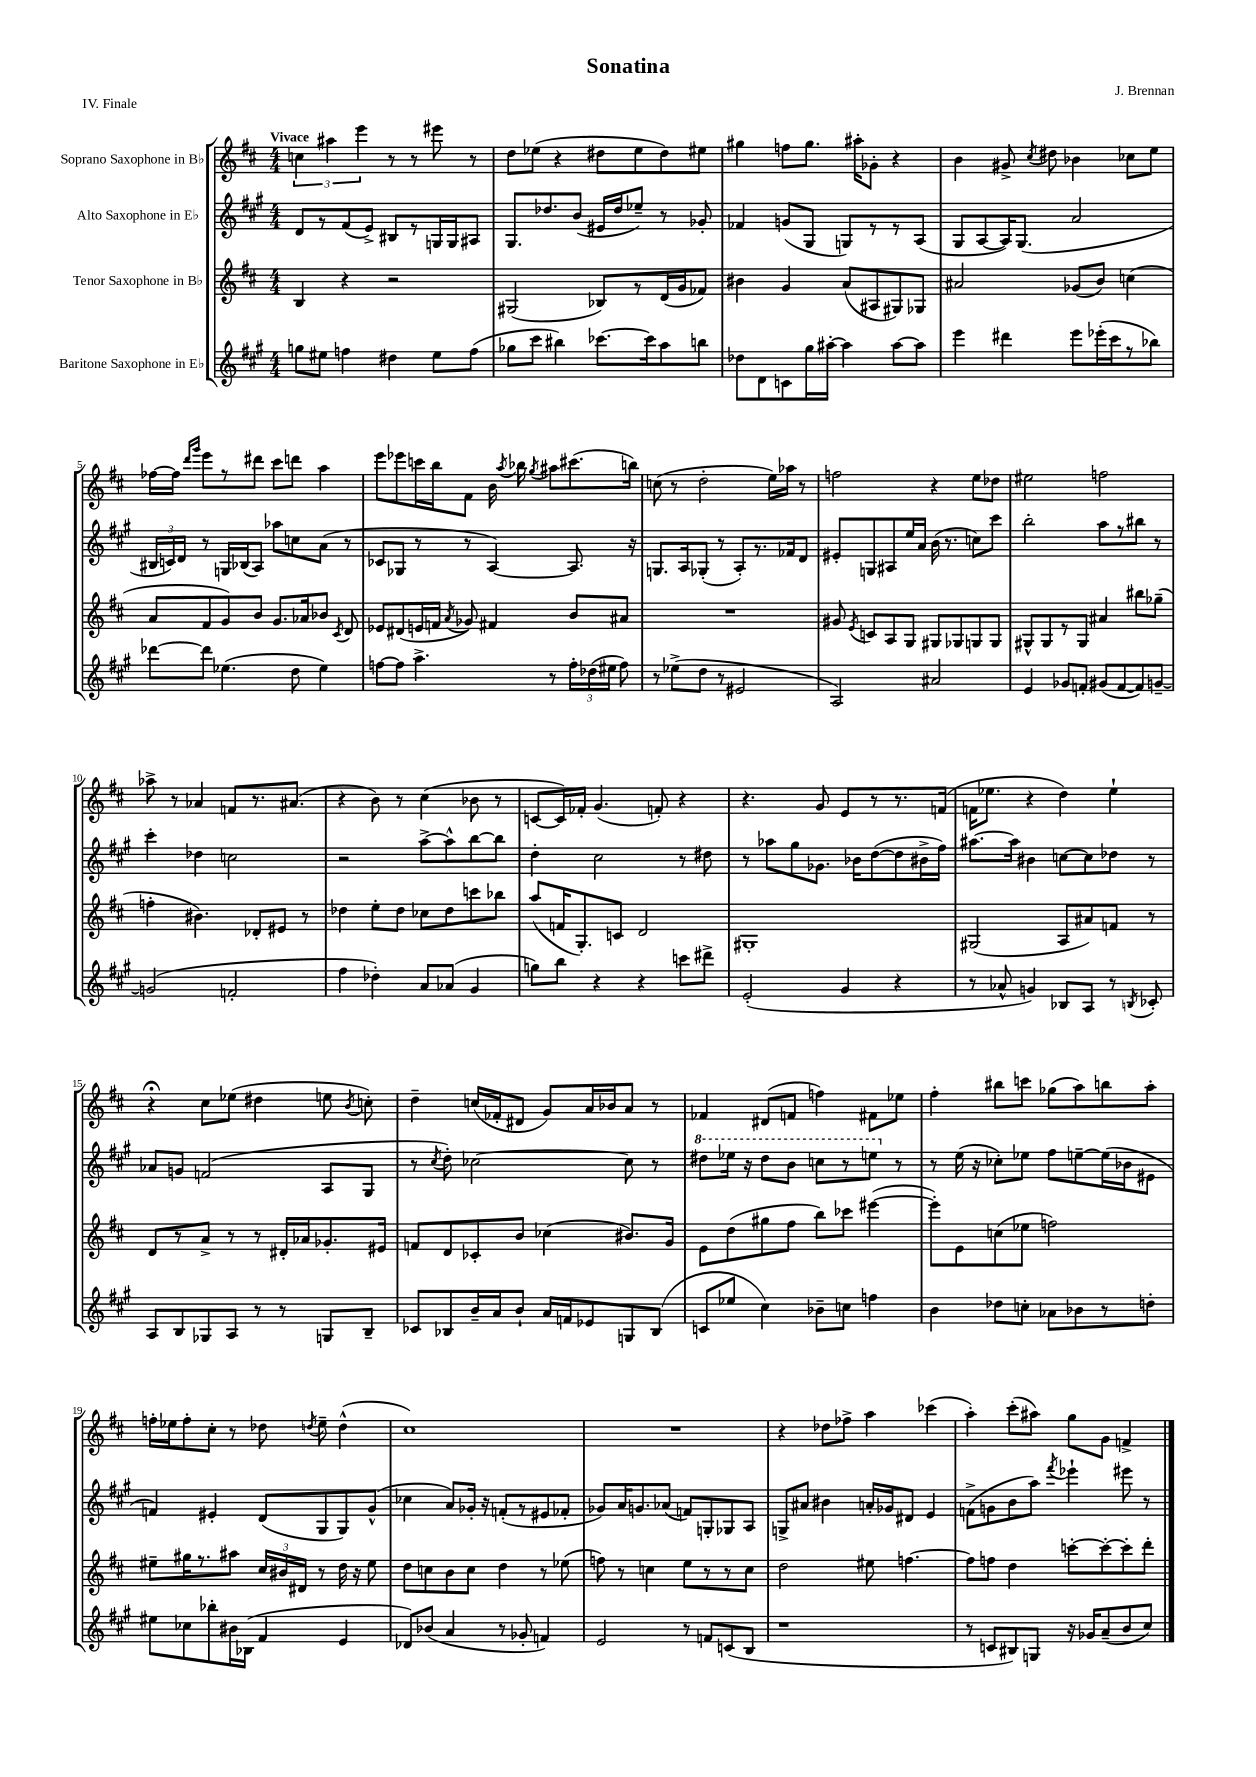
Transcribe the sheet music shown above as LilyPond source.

\header { title = "Sonatina" composer = "J. Brennan" piece = "IV. Finale" }
<<
\new StaffGroup <<
\new Staff = "s0" \with { instrumentName = "Soprano Saxophone in Bb" } {
    \clef treble \key d \major \numericTimeSignature \time 4/4 \tempo "Vivace"
    \autoBeamOff \tuplet 3/2 { c''4 ais''4 e'''4 } r8 r8 eis'''8 r8 |
    d''8[ ees''8]( r4 dis''8[ ees''8 dis''8) eis''8] |
    gis''4 f''8[ gis''8.] ais''16[-. ges'8]-. r4 |
    b'4 gis'8-> \acciaccatura { cis''8 } dis''8 bes'4 ces''8[ e''8] |
    fes''16[~ fes''16] \grace { d'''16[ g'''16] } e'''8[ r8 dis'''8] cis'''8[ d'''8] a''4 |
    e'''8[ ees'''8 c'''16 b''16 fis'8] b'16 \acciaccatura { a''8 } bes''16 \acciaccatura { g''8 } ais''8[ cis'''8.( b''16]) |
    c''8( r8 d''2-. e''16[) aes''16] r8 |
    f''2 r4 e''8[ des''8] |
    eis''2 f''2 |
    aes''8-> r8 aes'4 f'8[ r8. ais'8.]( |
    r4 b'8) r8 cis''4( bes'8 r8 |
    c'8[~ c'16) fes'16]-. g'4.( f'8-.) r4 |
    r4. g'8 e'8[ r8 r8. f'16]( |
    f'16[ ees''8.] r4 d''4) ees''4-! |
    r4\fermata cis''8[ ees''8]( dis''4 e''8 \acciaccatura { b'8 } c''8-.) |
    d''4-- c''16[( fes'16-. dis'8] g'8[) a'16 bes'16 a'8] r8 |
    fes'4 dis'8[( f'8] f''4) fis'8[ ees''8] |
    fis''4-. bis''8[ c'''8] ges''8[( a''8) b''8 a''8]-. |
    f''16[-. ees''16 f''8-. cis''8]-. r8 des''8 \acciaccatura { d''8 } ees''8-- d''4-^( |
    cis''1) |
    R1 |
    r4 des''8[ fes''8]-> a''4 ces'''4( |
    a''4-.) cis'''8[-.( ais''8]) g''8[ g'8] f'4-> \bar "|." |
}
\new Staff = "s1" \with { instrumentName = "Alto Saxophone in Eb" } {
    \clef treble \key a \major \numericTimeSignature \time 4/4
    \autoBeamOff d'8[ r8 fis'8( e'8]->) bis8[ r8 g16 g16 ais8] |
    gis8.[ des''8. b'8]( eis'16[ des''16 ees''8]--) r8 ges'8-. |
    fes'4 g'8[( gis8] g8[) r8 r8 a8]( |
    gis8[ a8~ a16) gis8.]( a'2 |
    \tuplet 3/2 { bis16[ c'16) d'16] } r8 g16[ bes16( a8]) aes''8[ c''8 a'8]( r8 |
    ces'8[ ges8] r8 r8 a4~) a8. r16 |
    g8.[ a16 ges8]-.( r8 a8[-.) r8. fes'16 d'8] |
    eis'8[-. g8 ais8 e''16 a'16] b'16( r8. c''8[) cis'''8] |
    b''2-. a''8[ r8 bis''8] r8 |
    cis'''4-. des''4 c''2 |
    r2 a''8[~-> a''8-^ b''8~ b''8] |
    d''4-. cis''2 r8 dis''8 |
    r8 aes''8[ gis''8 ges'8.] bes'16[ d''8~( d''8 bis'16-> fis''16]) |
    ais''8.[~ ais''16] bis'4 c''8[~ c''8 des''8] r8 |
    aes'8[ g'8] f'2( a8[ gis8] |
    r8 \acciaccatura { cis''8 } d''8-.) ces''2~ ces''8 r8 |
    \ottava #1 dis'''8[ ees'''16] r16 dis'''8[ b''8] c'''8[ r8 e'''8] \ottava #0 r8 |
    r8 e''16( r16 ces''8[-.) ees''8] fis''8[ e''8~-- e''16( bes'16 eis'8] |
    f'4) eis'4-. d'8[( gis8 gis8) gis'8]-^( |
    ces''4 a'8[) ges'16]-. r16 f'8[-.( r8 eis'8 fes'8]-. |
    ges'8[) a'16 g'8. aes'8]( f'8[) g8-. ges8 a8] |
    g8[-> ais'8] bis'4 a'16[-. ges'16 dis'8] e'4 |
    f'8[->( g'8 b'8 a''8]) \acciaccatura { fis'''8 } ees'''4-! eis'''8 r8 \bar "|." |
}
\new Staff = "s2" \with { instrumentName = "Tenor Saxophone in Bb" } {
    \clef treble \key d \major \numericTimeSignature \time 4/4
    \autoBeamOff b4 r4 r2 |
    gis2( bes8[) r8 d'16( g'16 fes'8]) |
    bis'4 g'4 a'8[( ais8 gis8) ges8] |
    ais'2 ges'8[( b'8]) c''4( |
    a'8[ fis'8 g'8) b'8] g'8.[ aes'16 bes'8] \acciaccatura { cis'8 } d'8 |
    ees'8[ dis'8( e'16 f'16] \acciaccatura { a'8 } ges'8) fis'4 b'8[ ais'8] |
    R1 |
    gis'8 \acciaccatura { e'8 } c'8[ a8 g8] gis8[ ges8 g8 g8] |
    gis8[-^ gis8 r8 gis8] ais'4 bis''8[ ges''8]--( |
    f''4-. bis'4.) des'8[-. eis'8] r8 |
    des''4 e''8[-. des''8] ces''8[ des''8 c'''8 bes''8] |
    a''8[( f'16 g8.-.) c'8] d'2 |
    gis1-. |
    gis2( a8[ ais'8) f'8] r8 |
    d'8[ r8 a'8]-> r8 r8 dis'16[-. aes'16 ges'8.-. eis'16] |
    f'8[ d'8 ces'8-. b'8] ces''4( bis'8.[) g'16] |
    e'8[ d''8( gis''8 fis''8] b''8[) ces'''8] eis'''4~( |
    eis'''8[-.) e'8 c''8( ees''8] f''2) |
    eis''8[-- gis''16 r8. ais''8] \tuplet 3/2 { cis''16[ bis'16 dis'16] } r8 d''16 r16 eis''8 |
    d''8[ c''8 b'8 c''8] d''4 r8 ees''8( |
    f''8) r8 c''4 e''8[ r8 r8 c''8] |
    d''2 eis''8 f''4.~ |
    f''8[ f''8] d''4 c'''8[~-. c'''8~-. c'''8-. d'''8]-. \bar "|." |
}
\new Staff = "s3" \with { instrumentName = "Baritone Saxophone in Eb" } {
    \clef treble \key a \major \numericTimeSignature \time 4/4
    \autoBeamOff g''8[ eis''8] f''4 dis''4 eis''8[ f''8]( |
    ges''8[ cis'''8] bis''4) ces'''8.[~ ces'''16 a''8 b''8] |
    des''8[ d'8 c'8 gis''16 ais''16]~-. ais''4 ais''8[~ ais''8] |
    e'''4 dis'''4 e'''8[ ees'''16-.( cis'''16 r8 bes''8]) |
    des'''8[~ des'''8] ees''4.( d''8 ees''4) |
    f''8[~ f''8] a''4.-> r8 \tuplet 3/2 { f''16[-. des''16( eis''16] } f''8) |
    r8 ees''8[->( d''8] r8 eis'2 |
    a2) ais'2 |
    e'4 ges'8[ f'8]-. gis'8[( f'8~ f'8) g'8]~-- |
    g'2( f'2-. |
    fis''4 des''4-.) a'8[ aes'8]( gis'4 |
    g''8[) b''8] r4 r4 c'''8[ dis'''8]-> |
    e'2-.( gis'4 r4 |
    r8 aes'8-^ g'4) bes8[ a8] r8 \acciaccatura { b8 } ces'8-. |
    a8[ b8 ges8 a8] r8 r8 g8[ b8]-- |
    ces'8[ bes8 b'16-- a'16 b'8]-! a'16[ f'16 ees'8 g8 bes8]( |
    c'8[ ees''8] cis''4) bes'8[-- c''8] f''4 |
    b'4 des''8[ c''8]-. aes'8[ bes'8 r8 d''8]-. |
    eis''8[ ces''8 bes''8-. bis'16 bes16]( fis'4 e'4 |
    des'8[) bes'8]( a'4 r8 ges'8-. f'4) |
    e'2 r8 f'8[ c'8( b8] |
    r1 |
    r8 c'8[ bis8) g8] r16 ges'16[ a'8--( b'8 cis''8]) \bar "|." |
}
>>
>>
